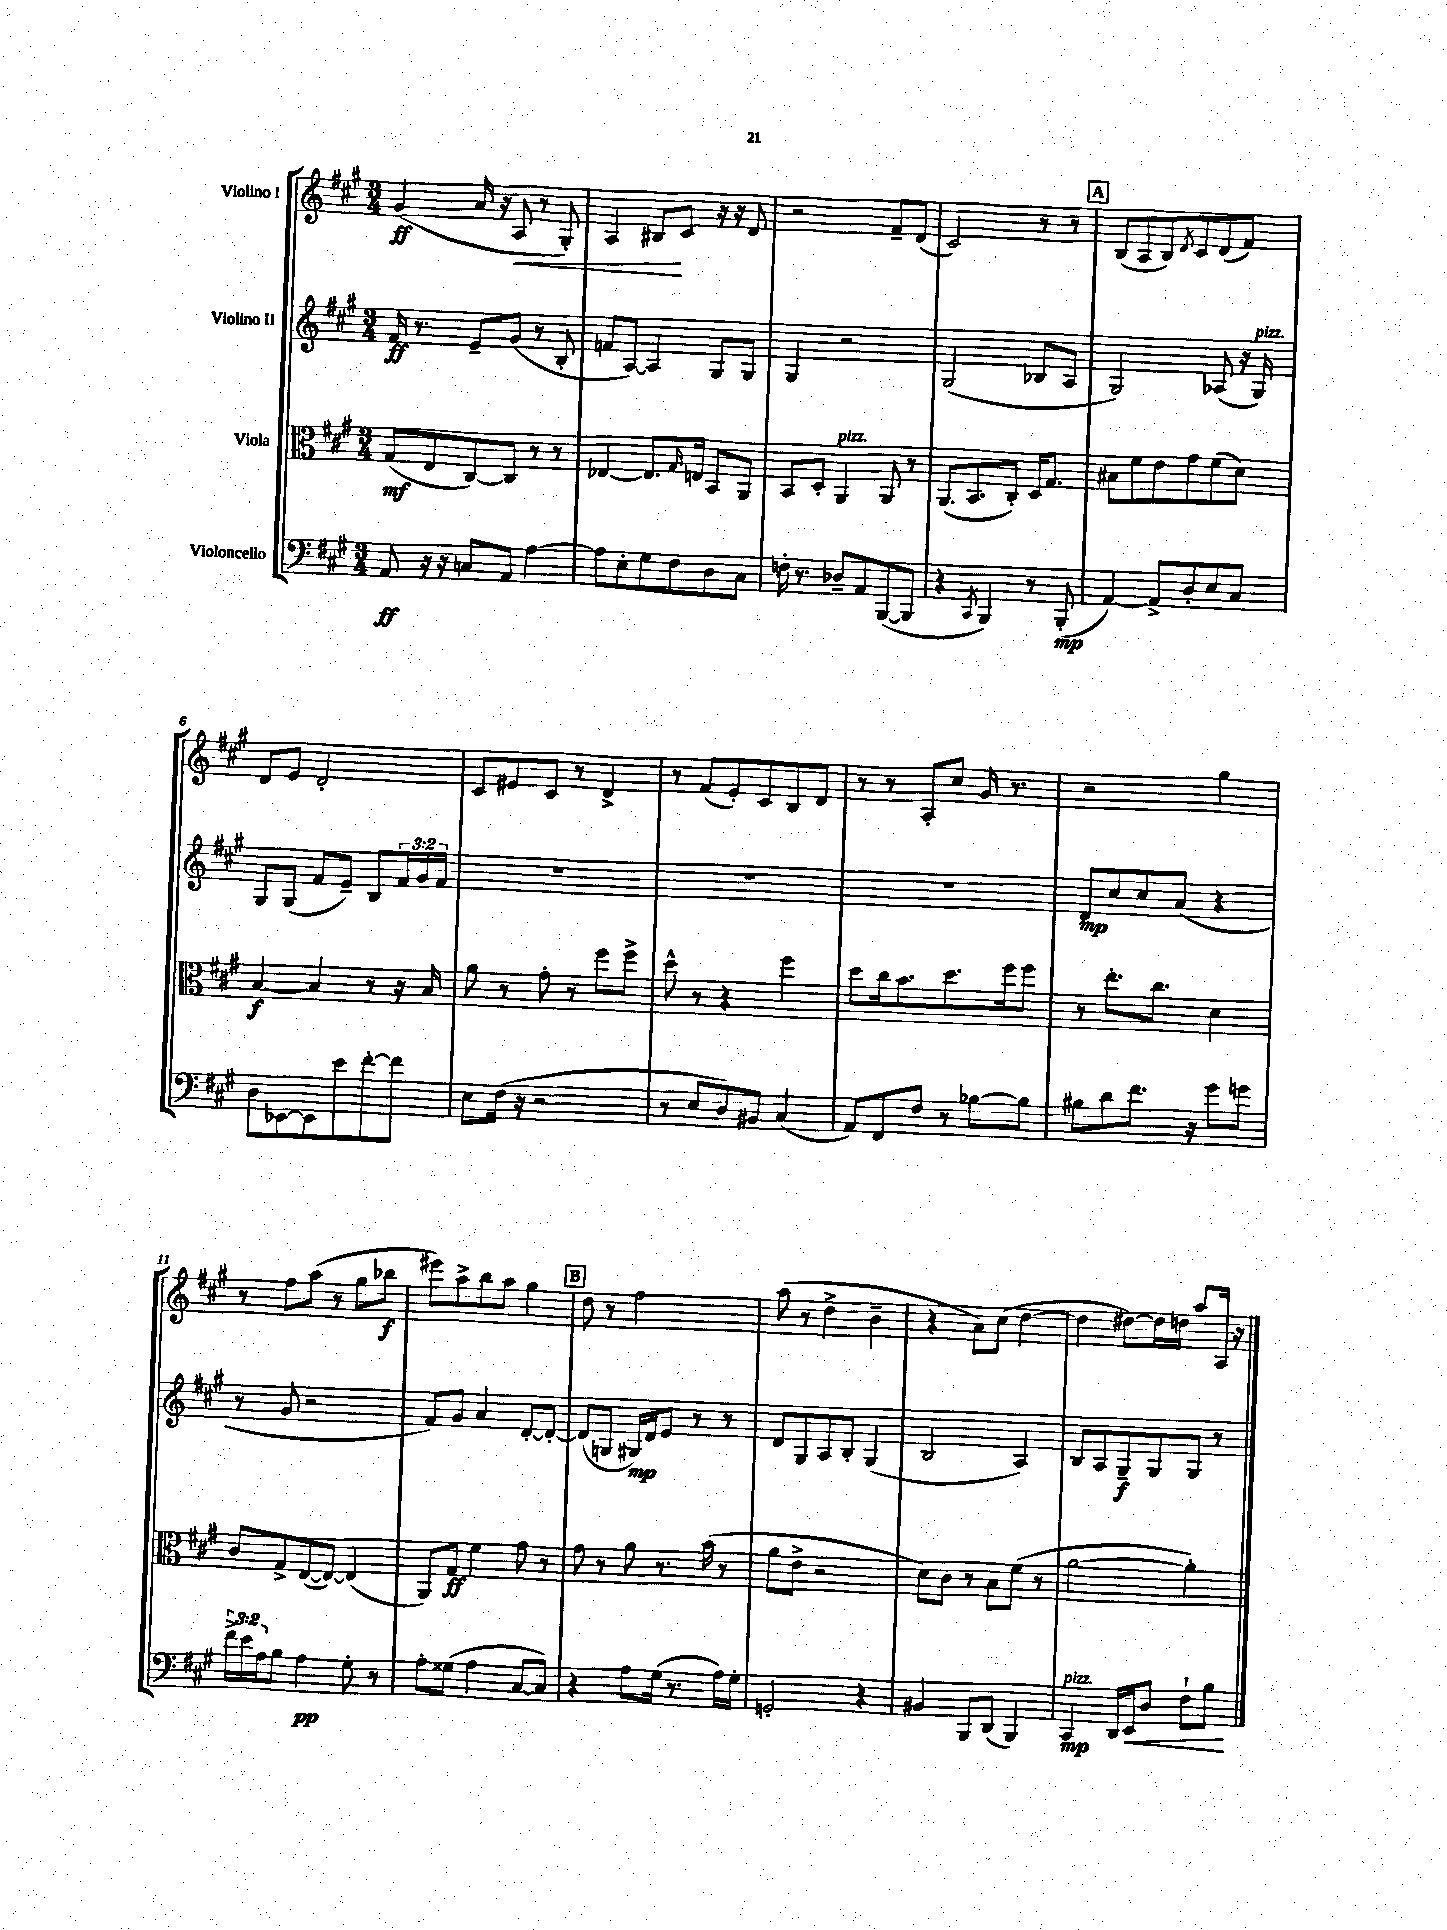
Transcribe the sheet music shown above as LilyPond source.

<<
\new StaffGroup <<
\new Staff = "s0" \with { instrumentName = "Violino I" } {
    \clef treble \key a \major \numericTimeSignature \time 3/4
    gis'4\ff( a'16 r16 a8\< r8 gis8-.) |
    a4 bis8\! cis'8 r16 r16 d'8 |
    r2 fis'8-- d'8( |
    cis'2) r8 r8 |
    \mark \markup { \box "A" } b8( a8 b8) \acciaccatura { d'8 } cis'8 d'8( fis'8) |
    d'8 e'8 d'2-. |
    cis'8 eis'8 cis'8 r8 d'4-> |
    r8 fis'8( e'8-.) cis'8 b8 d'8 |
    r8 r8 a8-. cis''8 gis'16 r8. |
    r2 gis''4 |
    r8 fis''8 a''8( r8 gis''8 bes''8\f |
    eis'''8) a''8-> b''8 a''8 gis''4 |
    \mark \markup { \box "B" } d''8 r8 fis''2 |
    a''8( r8 d''4-> b'4-- |
    r4 a'8) cis''8( d''4~ |
    d''4 dis''8~) dis''16 d''16 a''8 a16 r16 \bar "|." |
}
\new Staff = "s1" \with { instrumentName = "Violino II" } {
    \clef treble \key a \major \numericTimeSignature \time 3/4 \override Staff.TupletNumber.text = #tuplet-number::calc-fraction-text
    fis'16\ff r8. e'8-- gis'8( r8 b8-. |
    f'8 a8~) a4 gis8 gis8 |
    gis4 r2 |
    gis2( bes8 a8 |
    \mark \markup { \box "A" } gis2) aes8( r16 gis16^\markup { \italic "pizz." }) |
    gis8 gis8( fis'8 e'8--) b8 \tuplet 3/2 { fis'16 gis'16 fis'16 } |
    R2. |
    R2. |
    R2. |
    d'8\mp cis''8 cis''8 a'8( r4 |
    r8 gis'8 r2 |
    fis'8) gis'8 a'4 d'8~-. d'8~-. |
    \mark \markup { \box "B" } d'8( g8 gis16\mp) d'16 e'8 r8 r8 |
    d'8 gis8 a8 b8-. gis4( |
    b2 a4) |
    b8 a8 gis8--\f gis8 gis8 r8 \bar "|." |
}
\new Staff = "s2" \with { instrumentName = "Viola" } {
    \clef alto \key a \major \numericTimeSignature \time 3/4
    gis8\mf( e8 cis8~) cis8 r8 r8 |
    ees4~ ees8. \grace { gis16 } e16 b,8 a,8 |
    b,8 d8-. a,4^\markup { \italic "pizz." } a,8 r8 |
    a,8.( b,8. cis8-.) d16 gis8. |
    \mark \markup { \box "A" } bis8 fis'8 e'8 gis'8 fis'8( d'8) |
    b4~\f b4 r8 r16 b16 |
    a'8 r8 gis'8-. r8 fis''8 fis''8-> |
    d''8-^ r8 r4 fis''4 |
    d''8 cis''16 b'8. d''8. fis''16 fis''8 |
    r8 e''8.-. cis''8. d'4 |
    cis'8 gis8-> e8~( e8~) e4( |
    a,8) gis8\ff fis'4 gis'8 r8 |
    \mark \markup { \box "B" } gis'8 r8 a'8 r8. b'16( r8 |
    a'8 e'8-> r2 |
    d'8) cis'8 r8 b8 fis'8( r8 |
    a'2~ a'4-.) \bar "|." |
}
\new Staff = "s3" \with { instrumentName = "Violoncello" } {
    \clef bass \key a \major \numericTimeSignature \time 3/4 \override Staff.TupletNumber.text = #tuplet-number::calc-fraction-text
    a,8\ff r16 r16 c8 a,8 a4~ |
    a8 e8-. gis8 fis8 d8 cis8 |
    f16-. r8. des8-- a,8 b,,8~( b,,8 |
    r4 \acciaccatura { cis,8 } b,,4) r8 b,,8-.\mp( |
    \mark \markup { \box "A" } a,4~) a,8-> d8-. e8 cis8 |
    d8 ees,8~ ees,8 e'8 fis'8~-. fis'8 |
    e8 fis16( r16 r2 |
    r8 e8 d8) bis,8 cis4( |
    a,8) fis,8 fis8 r8 bes8~ bes8 |
    bis8 d'8 fis'8. r16 gis'8 g'8 |
    \tuplet 3/2 { fis'16-> e'16 a16 } b8 a4\pp gis8-. r8 |
    a8-. gisis8( a4 cis8~ cis8) |
    \mark \markup { \box "B" } r4 a8 gis16( r8. a16) gis16-. |
    g,2-. r4 |
    bis,4 b,,8 d,8( b,,4) |
    cis,4\mp^\markup { \italic "pizz." } d,16 e,16\< d8 fis8-! b8\! \bar "|." |
}
>>
>>
